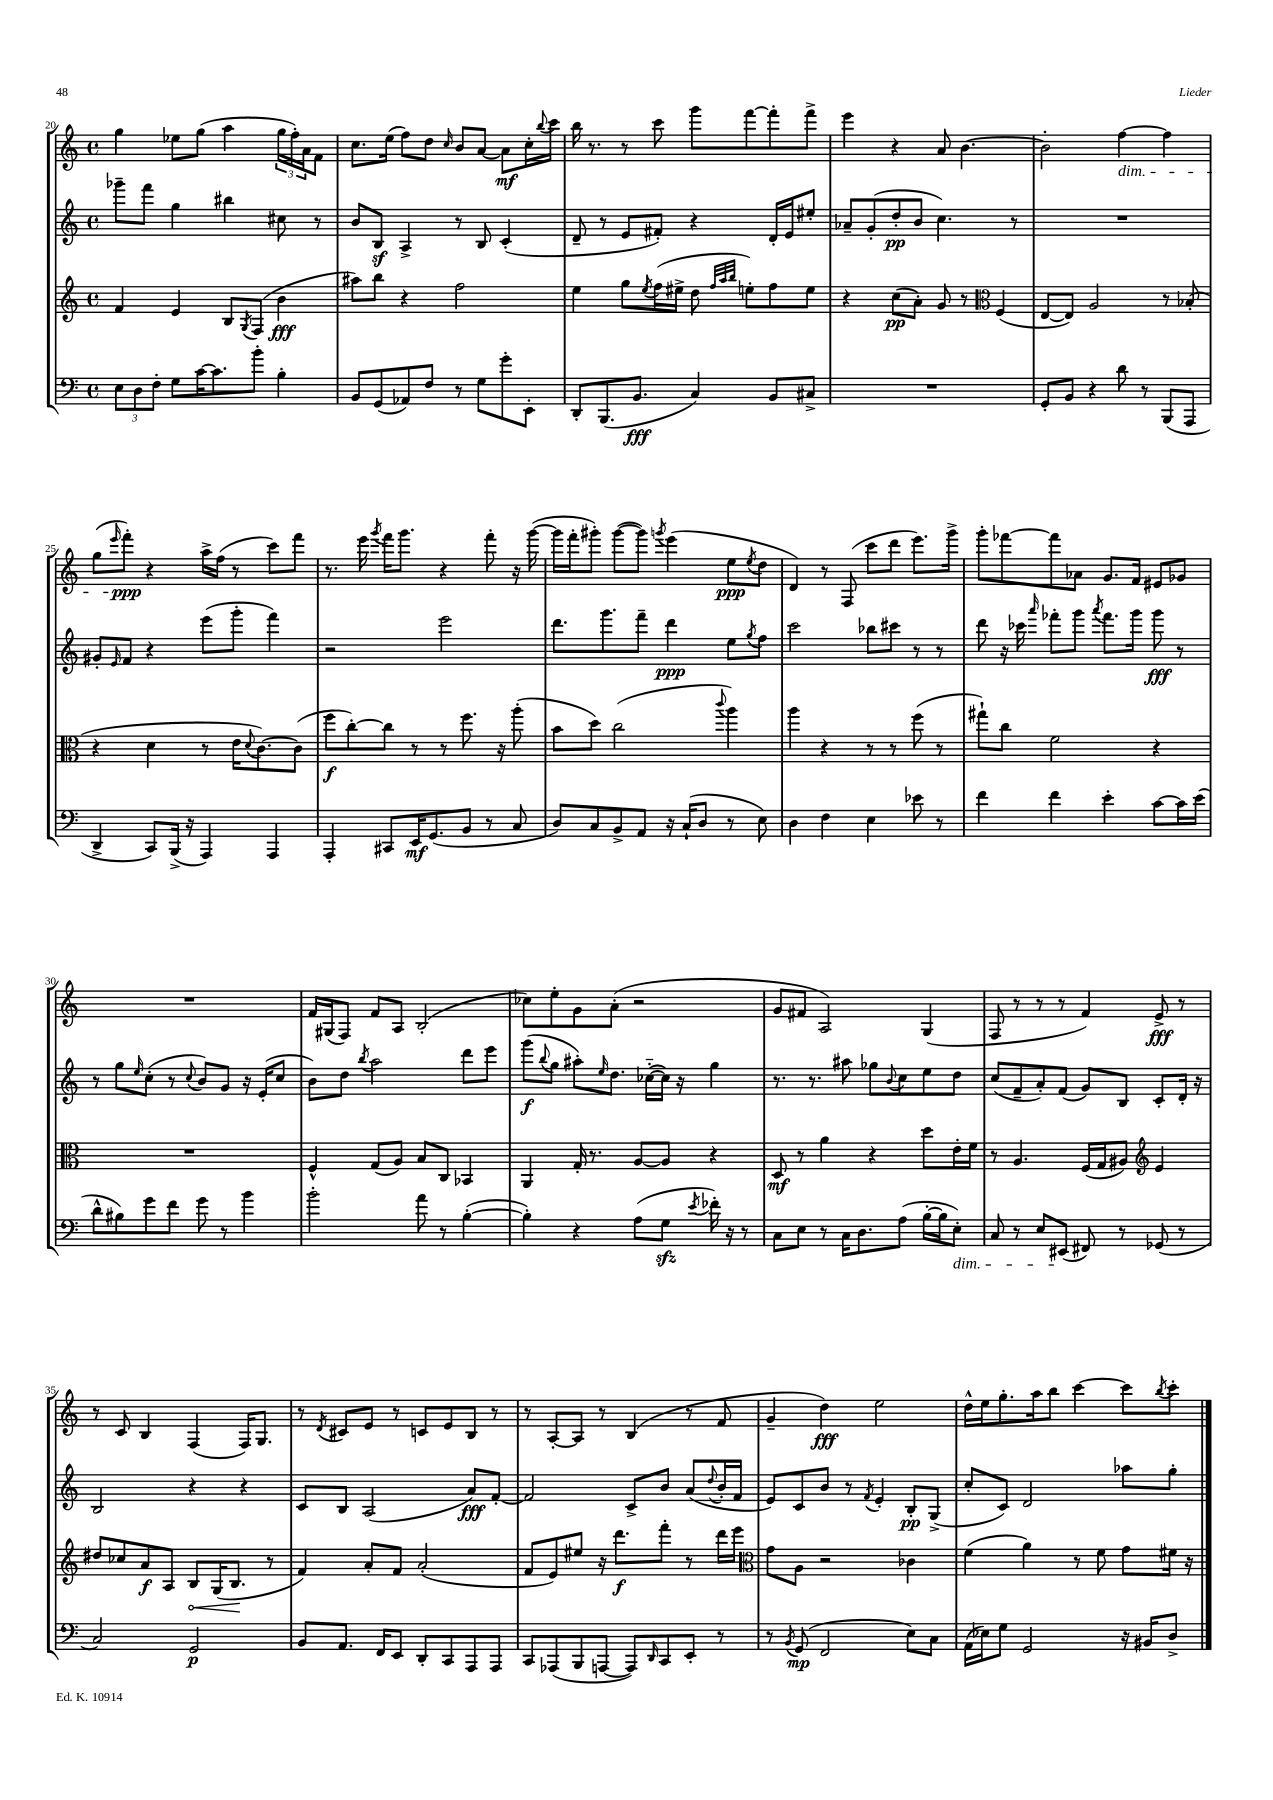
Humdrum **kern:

**kern	**kern	**kern	**kern
*staff4	*staff3	*staff2	*staff1
*clefF4	*clefG2	*clefG2	*clefG2
*k[]	*k[]	*k[]	*k[]
*M4/4	*M4/4	*M4/4	*M4/4
*met(c)	*met(c)	*met(c)	*met(c)
12E	4f	8ggg-~	4gg
12D	.	.	.
.	.	8fff	.
12F'	.	.	.
8G	4e	4gg	8ee-
[16c	.	.	(8gg
8.c]	.	.	.
.	8B	4bb#	4aa
.	8qG	.	.
8b'	(8F	.	.
4B'	4b	8cc#	24gg
.	.	.	24ff')
.	.	.	24a
.	.	8r	8f
=	=	=	=
8BB	8aa#)	8b	8.cc
(8GG	8bb	8B	.
.	.	.	(16ee
8AA-)	4r	4A^	8ff)
8F	.	.	8dd
.	.	.	16qqcc
8r	2ff	8r	8b
8G	.	8B	[8a
8g'	.	(4c'	8a]
8EE'	.	.	16cc'
.	.	.	8qqbb
.	.	.	16ccc
=	=	=	=
8DD'	4ee	8d~	16bb
.	.	.	8.r
(8.BBB	.	8r	.
.	8gg	8e	8r
8.BB	.	.	.
.	8qee	.	.
.	(16ff	8f#')	8ccc
.	16ee#^	.	.
4C)	8dd	4r	8ggg
.	32qqff	.	.
.	32qqaa	.	.
.	32qqbb	.	.
.	8ee')	.	[8fff
8BB	8ff	16d'	8fff']
.	.	16e	.
8C#^	8ee	8ee#'	8fff^
=	=	=	=
1r	4r	8a-~	4eee
.	.	(8g'	.
.	(8cc	8dd'	4r
.	8a')	8b	.
.	8g	4.cc)	8a
.	8r	.	[4.b
*	*clefC3	*	*
.	(4F	.	.
.	.	8r	.
=	=	=	=
8GG'	[8E	1r	2b']
8BB	8E])	.	.
4r	2A	.	.
8d	.	.	[4ff
8r	.	.	.
(8BBB	8r	.	4ff]
8AAA	(8B-'	.	.
=	=	=	=
4DD^	4r	8g#'	(8gg
.	.	16qqe	16qqeee
.	.	8f	8fff')
8CC)	4d	4r	4r
(16BBB^	.	.	.
16r	.	.	.
4AAA)	8r	(8eee	16aa^
.	.	.	(16ff
.	16e	8ggg'	8r
.	8qqd	.	.
.	[8.c)	.	.
4AAA	.	4fff)	8ccc)
.	(8c]	.	8fff
=	=	=	=
4AAA'	8ff	2r	8.r
.	[8cc')	.	.
.	.	.	16eee
.	.	.	8qggg
8CC#	8cc]	.	16fff
.	.	.	8.ggg
16EE	8r	.	.
(8.GG	.	.	.
.	8r	2eee	4r
8BB	8.ff	.	.
8r	.	.	8fff'
.	16r	.	.
8C	(8aa'	.	16r
.	.	.	([16ggg
=	=	=	=
8D)	8b	8.ddd	16ggg]
.	.	.	16fff'
8C	8dd)	.	8ggg#')
.	.	8.ggg	.
8BB^	(2cc	.	([8ggg#
8AA	.	8fff~	8ggg#])
.	.	.	8qggg
16r	.	4ddd	(4eee
(16C`	.	.	.
8D	.	.	.
.	8qqccc	.	.
8r	4aa)	8ee	8ee
.	.	8qgg	8qee
8E)	.	8ff	8dd
=	=	=	=
4D	4aa	2ccc	4d)
4F	4r	.	8r
.	.	.	(8F
4E	8r	8bb-	8ccc
.	8r	8ccc#	8ddd
8e-	(8ff	8r	8.eee)
8r	8r	8r	.
.	.	.	16ggg^
=	=	=	=
4f	8gg#`)	8ddd	8ggg'
.	8cc	16r	[8fff-
.	.	16ccc-	.
.	.	16qqaaa	.
4f	2f	8fff-'	8fff-]
.	.	8ggg	8a-
.	.	8qaaa	.
4e'	.	8.fff-	8.g
.	.	16ggg	16f
[8c	4r	8ggg	8e#
16c]	.	8r	8g-
(16e	.	.	.
=	=	=	=
8d^^	1r	8r	1r
8B#)	.	8gg	.
.	.	16qqee	.
8g	.	(8cc'	.
8f	.	8r	.
.	.	8qqcc	.
8g	.	8b)	.
8r	.	8g	.
4b	.	16r	.
.	.	(16e'	.
.	.	8cc	.
=	=	=	=
2b'	4F^^	8b)	16f
.	.	.	(16G#
.	.	8dd	8F)
.	.	8qbb	.
.	(8G	2aa	8f
.	8A)	.	8A
8a	8B	.	(2B'
8r	8C	.	.
([4B'	4BB-	8ddd	.
.	.	8eee	.
=	=	=	=
4B'])	4AA	(8ggg	8cc-)
.	.	8qqbb	.
.	.	8gg	8ee'
4r	16G'	8aa#')	8g
.	8.r	.	.
.	.	16qqee	.
.	.	8.dd	(8a'
(8A	[8A	.	2r
.	.	([16cc-'~	.
8G	8A]	16cc-])	.
.	.	16r	.
8qe	.	.	.
16f-')	4r	4gg	.
16r	.	.	.
8r	.	.	.
=	=	=	=
8C	8D	8.r	8g
8E	8r	.	8f#
.	.	8.r	.
8r	4a	.	2A)
16C	.	8aa#	.
8.D	.	.	.
.	4r	8gg-	.
.	.	8qqb	.
(8A	.	8cc	.
[16B'	8dd	8ee	(4G
16B]	.	.	.
8E')	16e'	8dd	.
.	16f	.	.
=	=	=	=
8C	8r	(8cc	8F
8r	4.A	8f~	8r
8E	.	8a')	8r
(8EE#	.	(8f	8r
8FF#)	(16F	8g)	4f)
.	16G	.	.
8r	8A#)	8B	.
*	*clefG2	*	*
(8GG-	4e	8c'	8e^
8r	.	16d'	8r
.	.	16r	.
=	=	=	=
2C)	8dd#	2B	8r
.	8cc-	.	8c
.	8a	.	4B
.	8A	.	.
2GG	8B	4r	(4F
.	(16G	.	.
.	8.B	.	.
.	.	4r	16F)
.	.	.	8.G
.	8r	.	.
=	=	=	=
8BB	4f)	8c	8r
.	.	.	8qd
8.AA	.	8B	8c#
.	8a'	(2A	8e
16FF	.	.	.
8EE	8f	.	8r
8DD'	(2a'	.	8c
8CC	.	.	8e
8AAA	.	8a)	8B
8AAA	.	[8f'	8r
=	=	=	=
8CC	8f	2f]	8r
(8AAA-	8e)	.	[8A'
8BBB	8ee#	.	8A]
[8AAA	16r	.	8r
.	8.ddd	.	.
8AAA])	.	8c^	(4B
16qqDD	.	.	.
8CC	8fff'	8b	.
8EE'	8r	(8a	8r
.	.	8qqdd	.
8r	16ddd	16b'	8f
.	16eee	16f	.
=	=	=	=
*	*clefC3	*	*
8r	8g	8e)	4g~
8qBB	.	.	.
(8GG	8A	8c	.
2FF	2r	8b	4dd)
.	.	8r	.
.	.	8qf	.
.	.	4e'	2ee
8E)	4c-	8B'	.
8C	.	(8G^	.
=	=	=	=
(16AA	(4f	8cc'	16dd^^
16E-)	.	.	16ee
8G	.	8c)	8.gg'
2GG	4a)	2d	.
.	.	.	16aa
.	.	.	8bb
.	8r	.	[4ccc
.	8f	.	.
16r	8g	8aa-	8ccc]
16BB#	.	.	.
.	.	.	8qbb
8D^	16f#	8gg'	8ccc'
.	16r	.	.
==	==	==	==
*-	*-	*-	*-
